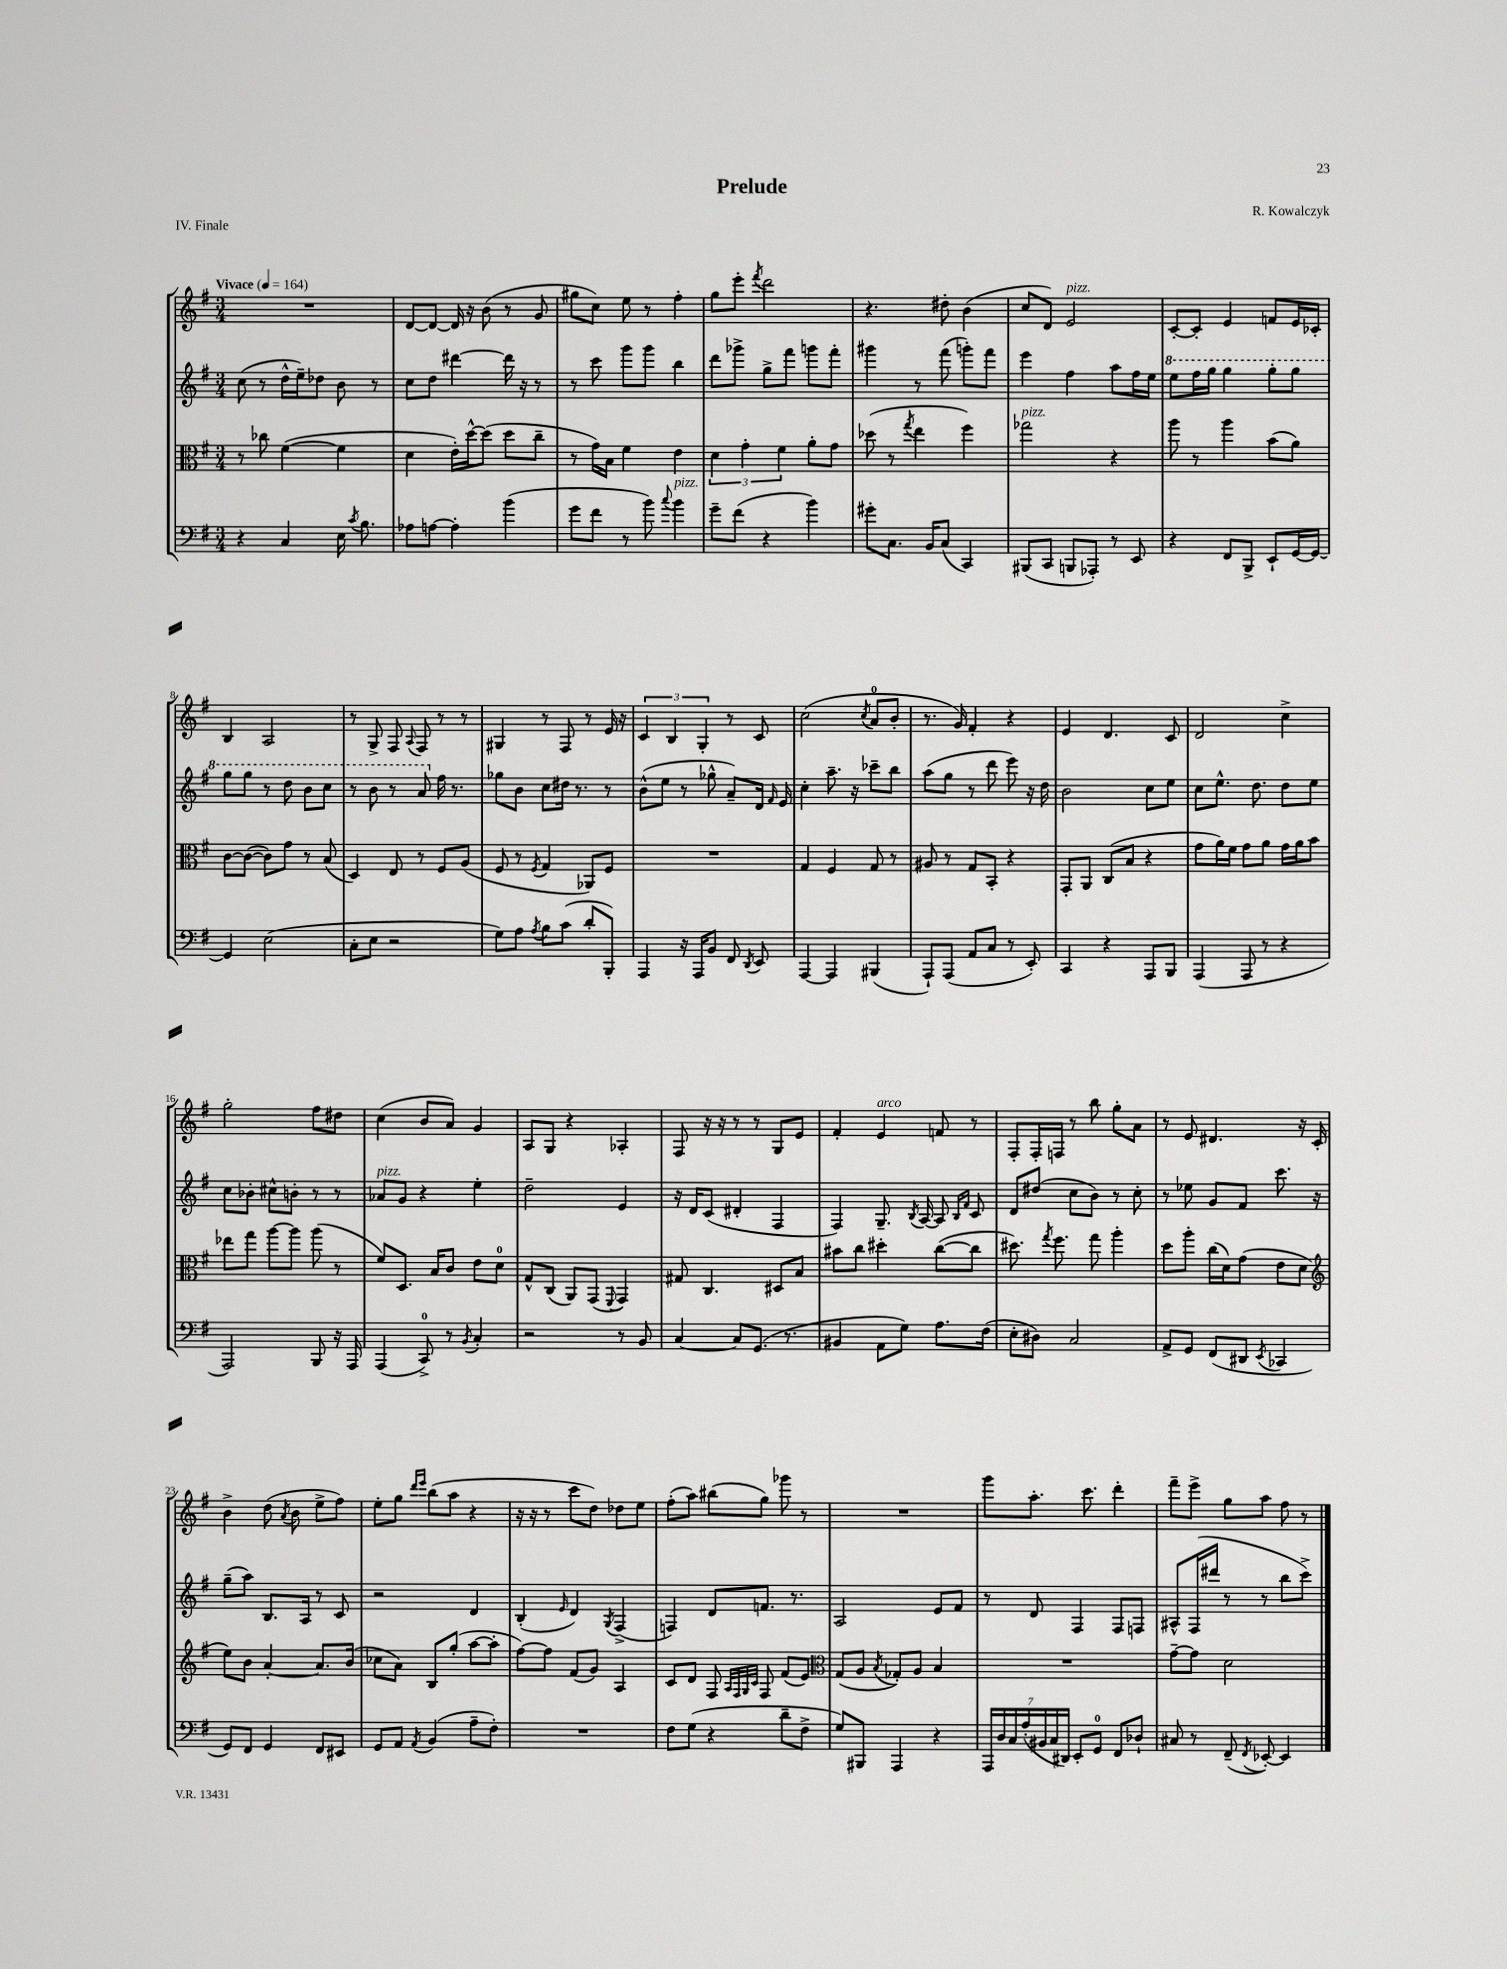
\header { title = "Prelude" composer = "R. Kowalczyk" piece = "IV. Finale" }
<<
\new StaffGroup <<
\new Staff = "s0" {
    \clef treble \key g \major \numericTimeSignature \time 3/4 \tempo "Vivace" 4 = 164
    \autoBeamOff R2. |
    d'8[~ d'8]~ d'16 r16 b'8( r8 g'8 |
    gis''8[ c''8]) e''8 r8 fis''4-. |
    g''8[ e'''8]-. \acciaccatura { fis'''8 } d'''2 |
    r4. dis''8-. b'4( |
    c''8[ d'8]) e'2^\markup { \italic "pizz." } |
    c'8[~-. c'8]-. e'4 f'8[ e'16 ces'16]-. |
    b4 a2 |
    r8 g8-> fis8 \appoggiatura { a8 } fis8 r8 r8 |
    gis4 r8 fis8 r8 e'16 r16 |
    \tuplet 3/2 { c'4 b4 g4-. } r8 c'8 |
    c''2( \acciaccatura { c''8 } a'8[-0 b'8]-. |
    r8. g'16) fis'4-. r4 |
    e'4 d'4. c'8 |
    d'2 c''4-> |
    g''2-. fis''8[ dis''8] |
    c''4( b'8[ a'8]) g'4 |
    a8[ g8] r4 aes4-. |
    fis8 r16 r16 r8 r8 g8[ e'8] |
    fis'4-. e'4^\markup { \italic "arco" } f'8 r8 |
    fis8[-. fis16-. f16] r8 b''8 g''8[-. a'8] |
    r8 e'8 dis'4. r16 c'16-. |
    b'4-> d''8( \acciaccatura { a'8 } b'8 e''8[-> fis''8]) |
    e''8[-. g''8] \grace { d'''16[ e'''16] } b''8[( a''8] r4 |
    r16 r16 r8 c'''8[ d''8]) des''8[ e''8] |
    fis''8[-.( a''8]) bis''8[( g''8]) ges'''8 r8 |
    R2. |
    g'''8[ a''8.]-. c'''8. d'''4-. |
    fis'''8[-- e'''8]-> g''8[ a''8] fis''8 r8 \bar "|." |
}
\new Staff = "s1" {
    \clef treble \key g \major \numericTimeSignature \time 3/4
    \autoBeamOff c''8( r8 d''16[-^ e''16--) des''8] b'8 r8 |
    c''8[ d''8] dis'''4~ dis'''16 r16 r8 |
    r8 c'''8 g'''8[ g'''8] b''4 |
    d'''8[ ges'''8]-> g''8[-> fis'''8] g'''8[ fis'''8]-. |
    gis'''4 r8 fis'''8( g'''8[-.) fis'''8] |
    e'''4 fis''4 a''8[ fis''16 e''16] |
    \ottava #1 e'''8[ fis'''16 g'''16] g'''4 g'''8[-. g'''8] |
    g'''8[ g'''8] r8 d'''8 b''8[ c'''8] |
    r8 b''8 r8 a''8 \ottava #0 fis''16 r8. |
    ges''8[ b'8] c''8[ dis''16] r8. r8 |
    b'8[-^( e''8] r8 ges''8-^ a'8[--) d'16] \grace { fis'16 } e'16 |
    c''4-. a''8.-- r16 ces'''8[-- b''8] |
    a''8[( g''8] r8 d'''8 e'''8) r16 d''16 |
    b'2 c''8[ e''8] |
    c''8[ e''8.]-^ d''8. d''8[ e''8] |
    c''8[ bes'8]-. cis''8[-^ b'8]-. r8 r8 |
    aes'8[^\markup { \italic "pizz." } g'8] r4 e''4-. |
    d''2-- e'4 |
    r16 d'16[ c'8]( dis'4-. fis4 |
    fis4) g8.-- \acciaccatura { b8 } a16~ a8 \grace { b16[ fis'16] } c'8 |
    d'8[ dis''8]( c''8[ b'8]) r8 c''8-. |
    r8 ees''8 g'8[ fis'8] c'''8. r16 |
    g''8[--( a''8]) b8.[ a16] r8 c'8 |
    r2 d'4 |
    b4-.( \grace { e'16 } d'4) \acciaccatura { g8 } fis4->( |
    f4) d'8[ f'8.] r8. |
    a2 e'8[ fis'8] |
    r8 d'8 fis4 fis8[ f8] |
    ais8[-^ fis16( dis'''16] r8 r8 b''8[ c'''8]->) \bar "|." |
}
\new Staff = "s2" {
    \clef alto \key g \major \numericTimeSignature \time 3/4
    \autoBeamOff r8 ces''8 fis'4~( fis'4 |
    d'4 e'16[-.) d''16~-^ d''8]( d''8[ c''8]-- |
    r8 g'16[) b16] fis'4 e'4 |
    \tuplet 3/2 { d'4 g'4-. fis'4 } a'8[-. g'8] |
    des''8( r8 \acciaccatura { g''8 } e''4 fis''4) |
    ges''2^\markup { \italic "pizz." } r4 |
    a''8 r8 a''4 b'8[( a'8]) |
    c'8[~ c'8]~( c'8[) g'8] r8 b8( |
    d4) e8 r8 fis8[ a8]( |
    fis8 r8 \acciaccatura { fis8 } g4 aes,8[) fis8] |
    R2. |
    g4 fis4 g8 r8 |
    ais8 r8 g8[ b,8]-. r4 |
    g,8[-. a,8] c8[( b8] r4 |
    g'8[ a'16) fis'16] g'8[ a'8] g'16[ a'16 b'8] |
    ees''8[ g''8] a''8[~ a''8] a''8( r8 |
    fis'8[) d8.] b16[ c'8] e'8[ d'8]-0 |
    g8[-^ c8]( a,8[) g,8]( \appoggiatura { fis,8 } g,4) |
    gis8 c4. dis8[ b8] |
    bis'8[ c''8] dis''4-. c''8[~( c''8] |
    dis''8.) \acciaccatura { g''8 } fis''8. g''8 a''4-. |
    d''8[ a''8]-. c''16[( d'16) g'8]( e'8[ d'8] |
    \clef treble e''8[) b'8] a'4~-. a'8.[ b'16]( |
    ces''8[ a'8]) b8[ g''8]-.( a''8[~ a''8]-. |
    fis''8[~) fis''8] fis'8[( g'8]) a4 |
    c'8[ d'8] fis8 \grace { a32[ fis32 g32 c'32] } fis8 fis'8[( e'8]) |
    \clef alto g8[( a8] \acciaccatura { b8 } ges8[-.) a8] b4 |
    R2. |
    g'8[~-- g'8] d'2 \bar "|." |
}
\new Staff = "s3" {
    \clef bass \key g \major \numericTimeSignature \time 3/4
    \autoBeamOff r4 c4 e16 \acciaccatura { c'8 } b8. |
    aes8[ a8]~ a4-. b'4( |
    g'8[ fis'8] r8 b'8) \appoggiatura { c''8 } b'4^\markup { \italic "pizz." } |
    g'8[-- fis'8]( r4 b'4) |
    gis'8[-. c8.] b,16[ c8]( c,4) |
    bis,,8[( c,8] b,,8[ aes,,8]-.) r8 e,8 |
    r4 fis,8[ b,,8]-> e,8[-! g,16~ g,16]~ |
    g,4 e2( |
    c8[-. e8] r2 |
    g8[) a8] \acciaccatura { a8 } b8[ c'8]( d'8[-. b,,8]-.) |
    a,,4 r16 a,,16[ b,8] fis,8 \acciaccatura { d,8 } e,8 |
    a,,4~ a,,4 bis,,4( |
    a,,8[-!) a,,8]( a,8[ c8] r8 e,8-.) |
    c,4 r4 a,,8[ b,,8] |
    a,,4( a,,8 r8 r4 |
    a,,2) b,,8 r16 a,,16 |
    a,,4( c,8-0->) r8 \acciaccatura { b,8 } c4-. |
    r2 r8 b,8 |
    c4~ c8[ g,8.]( r8. |
    bis,4 a,8[ g8]) a8.[ fis16]( |
    e8[-. dis8]) c2 |
    a,8[-> g,8] fis,8[( dis,8] \acciaccatura { e,8 } ces,4 |
    g,8[) fis,8] g,4 fis,8[ eis,8] |
    g,8[ a,8] \acciaccatura { a,8 } b,4( a8[-- fis8]-.) |
    R2. |
    fis8[ g8]( r4 d'8[-- fis8]-> |
    g8[) bis,,8] a,,4 r4 |
    \tuplet 7/4 { a,,16[ d16 c16 a16-.( bis,16 c16 dis,16]) } e,8[-. g,8]-0 fis,8[ des8]-! |
    cis8 r8 fis,8--( \acciaccatura { fis,8 } ees,8~-.) ees,4 \bar "|." |
}
>>
>>
